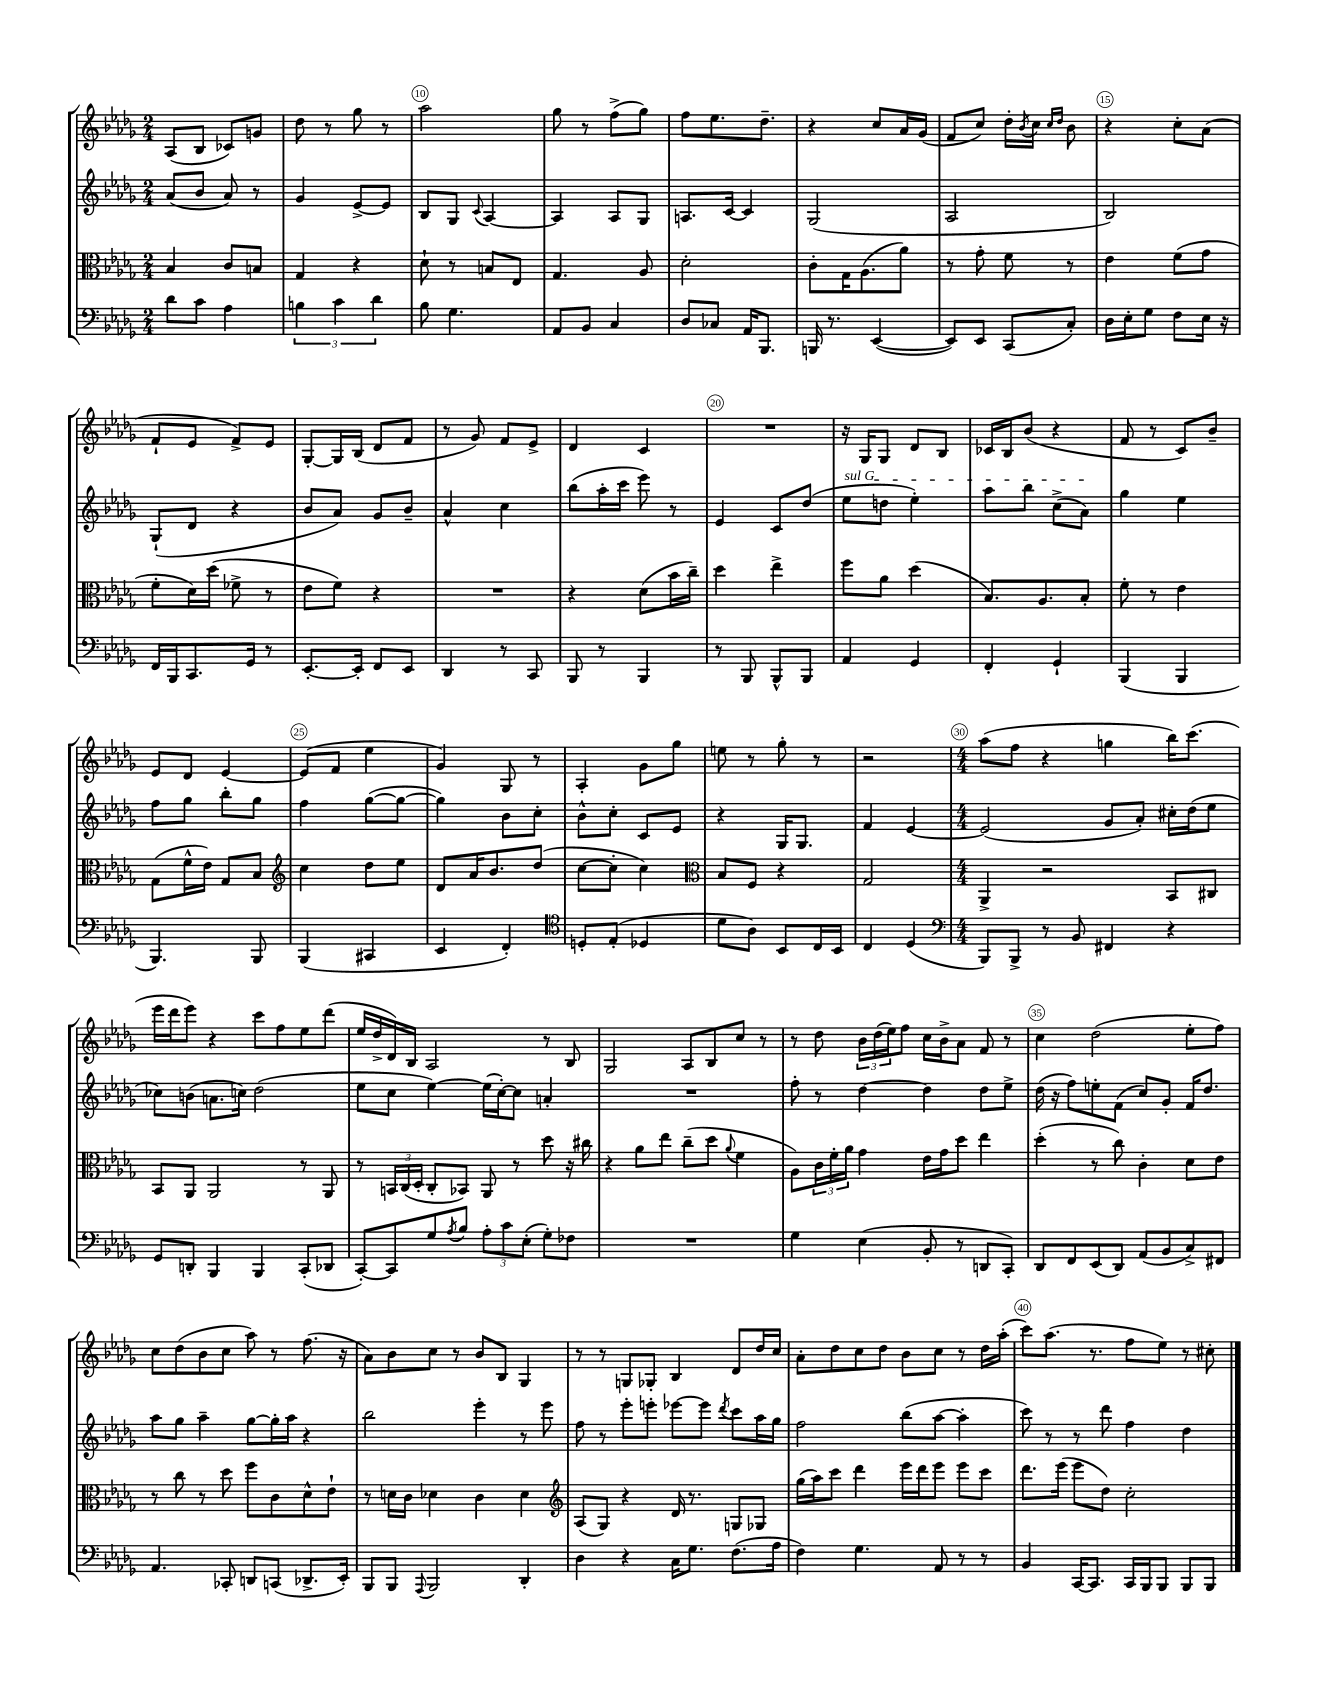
<<
\new StaffGroup <<
\new Staff = "s0" {
    \clef treble \key des \major \numericTimeSignature \time 2/4
    aes8( bes8 ces'8) g'8 |
    des''8 r8 ges''8 r8 |
    aes''2 |
    ges''8 r8 f''8->( ges''8) |
    f''8 ees''8. des''8.-- |
    r4 c''8 aes'16 ges'16( |
    f'8 c''8) des''16-. \acciaccatura { bes'8 } c''16 \grace { c''16 des''16 } bes'8 |
    r4 c''8-. aes'8( |
    f'8-! ees'8 f'8->) ees'8 |
    ges8~-. ges16 bes16( des'8 f'8 |
    r8 ges'8) f'8 ees'8-> |
    des'4 c'4 |
    R2 |
    r16 ges16 ges8 des'8 bes8 |
    ces'16 bes16 bes'8( r4 |
    f'8 r8 c'8) bes'8-- |
    ees'8 des'8 ees'4~ |
    ees'8( f'8 ees''4 |
    ges'4) ges8 r8 |
    aes4-. ges'8 ges''8 |
    e''8 r8 ges''8-. r8 |
    r2 |
    \numericTimeSignature \time 4/4 aes''8( f''8 r4 g''4 bes''16) c'''8.( |
    ees'''16 des'''16 ees'''8) r4 c'''8 f''8 ees''8 des'''8( |
    ees''16 des''16-> des'16) bes16 aes2 r8 bes8 |
    ges2 aes8 bes8 c''8 r8 |
    r8 des''8 \tuplet 3/2 { bes'16 des''16( ees''16) } f''8 c''16 bes'16-> aes'8 f'8 r8 |
    c''4 des''2( ees''8-. f''8) |
    c''8 des''8( bes'8 c''8 aes''8) r8 f''8.( r16 |
    aes'8) bes'8 c''8 r8 bes'8 bes8 ges4 |
    r8 r8 g8 ges8-. bes4 des'8 des''16 c''16 |
    aes'8-. des''8 c''8 des''8 bes'8 c''8 r8 des''16 aes''16-.( |
    c'''8) aes''8.( r8. f''8 ees''8) r8 cis''8-. \bar "|." |
}
\new Staff = "s1" {
    \clef treble \key des \major \numericTimeSignature \time 2/4
    aes'8( bes'8 aes'8) r8 |
    ges'4 ees'8~-> ees'8 |
    bes8 ges8 \appoggiatura { c'8 } aes4~ |
    aes4 aes8 ges8 |
    a8. c'16~ c'4 |
    ges2( |
    aes2 |
    bes2) |
    ges8-!( des'8 r4 |
    bes'8 aes'8) ges'8 bes'8-- |
    aes'4-^ c''4 |
    bes''8( aes''16-. c'''16 ees'''8) r8 |
    ees'4 c'8 des''8( |
    \once \override TextSpanner.bound-details.left.text = \markup { \italic "sul G" } ees''8\startTextSpan d''8 ees''4-.) |
    aes''8 bes''8 c''8->( aes'8\stopTextSpan) |
    ges''4 ees''4 |
    f''8 ges''8 bes''8-. ges''8 |
    f''4 ges''8~( ges''8~ |
    ges''4) bes'8 c''8-. |
    bes'8-^ c''8-. c'8 ees'8 |
    r4 ges16 ges8. |
    f'4 ees'4~ |
    \numericTimeSignature \time 4/4 ees'2( ges'8 aes'8-.) cis''16-. des''16( ees''8 |
    ces''8) b'8( a'8. c''16) des''2( |
    ees''8 c''8 ees''4~) ees''16( c''16~-.) c''8 a'4-. |
    R1 |
    f''8-. r8 des''4~ des''4 des''8 ees''8-> |
    des''16( r16 f''8) e''8-. f'8( c''8) ges'8-. f'16 des''8. |
    aes''8 ges''8 aes''4-- ges''8~ ges''16-. aes''16 r4 |
    bes''2 ees'''4-. r8 ees'''8 |
    f''8 r8 ees'''8-. e'''8-. ees'''8~ ees'''8 \acciaccatura { des'''8 } c'''8 aes''16 ges''16 |
    f''2 bes''8( aes''8~ aes''4-. |
    c'''8) r8 r8 des'''8 f''4 des''4 \bar "|." |
}
\new Staff = "s2" {
    \clef alto \key des \major \numericTimeSignature \time 2/4
    bes4 c'8 b8 |
    ges4 r4 |
    des'8-! r8 b8 ees8 |
    ges4. aes8 |
    des'2-. |
    c'8-. ges16 aes8.( aes'8) |
    r8 ges'8-. f'8 r8 |
    ees'4 f'8( ges'8 |
    f'8-. des'16) des''16( fes'8-> r8 |
    ees'8 f'8) r4 |
    R2 |
    r4 des'8( bes'16 c''16--) |
    des''4 ees''4-> |
    f''8 aes'8 des''4( |
    bes8.) aes8. bes8-. |
    f'8-. r8 ees'4 |
    ges8( f'16-^ ees'16) ges8 bes8 |
    \clef treble c''4 des''8 ees''8 |
    des'8 aes'16 bes'8. des''8( |
    c''8~ c''8-. c''4) |
    \clef alto bes8 f8 r4 |
    ges2 |
    \numericTimeSignature \time 4/4 aes,4-> r2 bes,8 cis8 |
    bes,8 aes,8 aes,2 r8 aes,8 |
    r8 \tuplet 3/2 { b,16 c16( des16-. } c8-. bes,8) aes,8 r8 des''8 r16 cis''16 |
    r4 aes'8 ees''8 c''8--( des''8 \appoggiatura { aes'8 } f'4 |
    aes8) \tuplet 3/2 { c'16 f'16-. aes'16 } ges'4 ees'16 ges'16 des''8 ees''4 |
    des''4-.( r8 c''8) c'4-. des'8 ees'8 |
    r8 c''8 r8 des''8 f''8 c'8 des'8-^ ees'8-! |
    r8 d'16 c'16 des'4 c'4 des'4 |
    \clef treble aes8( ges8) r4 des'16 r8. g8 ges8 |
    ges''16( aes''16) c'''8 des'''4 ees'''16 des'''16 ees'''8 ees'''8 c'''8 |
    des'''8. ees'''16( ees'''8 des''8) c''2-. \bar "|." |
}
\new Staff = "s3" {
    \clef bass \key des \major \numericTimeSignature \time 2/4
    des'8 c'8 aes4 |
    \tuplet 3/2 { b4 c'4 des'4 } |
    bes8 ges4. |
    aes,8 bes,8 c4 |
    des8 ces8 aes,16 bes,,8. |
    b,,16 r8. ees,4~( |
    ees,8) ees,8 c,8( c8-.) |
    des16 ees16-. ges8 f8 ees16 r16 |
    f,16 bes,,16 c,8. ges,16 r8 |
    ees,8.~-. ees,16-. f,8 ees,8 |
    des,4 r8 c,8 |
    bes,,8 r8 bes,,4 |
    r8 bes,,8 bes,,8-^ bes,,8 |
    aes,4 ges,4 |
    f,4-. ges,4-! |
    bes,,4( bes,,4 |
    bes,,4.) bes,,8 |
    bes,,4( cis,4 |
    ees,4 f,4-.) |
    \clef tenor d8-. ees8-.( des4 |
    des'8 aes8) bes,8 c16 bes,16 |
    c4 des4( |
    \numericTimeSignature \time 4/4 \clef bass bes,,8) bes,,8-> r8 bes,8 fis,4 r4 |
    ges,8 d,8-. bes,,4 bes,,4 c,8-.( des,8 |
    c,8~-.) c,8 ges8 \acciaccatura { aes8 } bes8 \tuplet 3/2 { aes8-. c'8 ees8-.( } ges8-.) fes8 |
    R1 |
    ges4 ees4( bes,8-. r8 d,8 c,8-.) |
    des,8 f,8 ees,8( des,8) aes,8( bes,8 c8->) fis,8 |
    aes,4. ces,8-. d,8 c,8( des,8.-> ees,16-.) |
    bes,,8 bes,,8 \appoggiatura { aes,,8 } bes,,2 des,4-. |
    des4 r4 c16 ges8. f8.( aes16 |
    f4) ges4. aes,8 r8 r8 |
    bes,4 c,16~ c,8. c,16 bes,,16 bes,,8 bes,,8 bes,,8 \bar "|." |
}
>>
>>
\layout { \context { \Score currentBarNumber = #8 \override BarNumber.break-visibility = ##(#f #t #t) barNumberVisibility = #(every-nth-bar-number-visible 5) \override BarNumber.stencil = #(make-stencil-circler 0.1 0.3 ly:text-interface::print) } }
